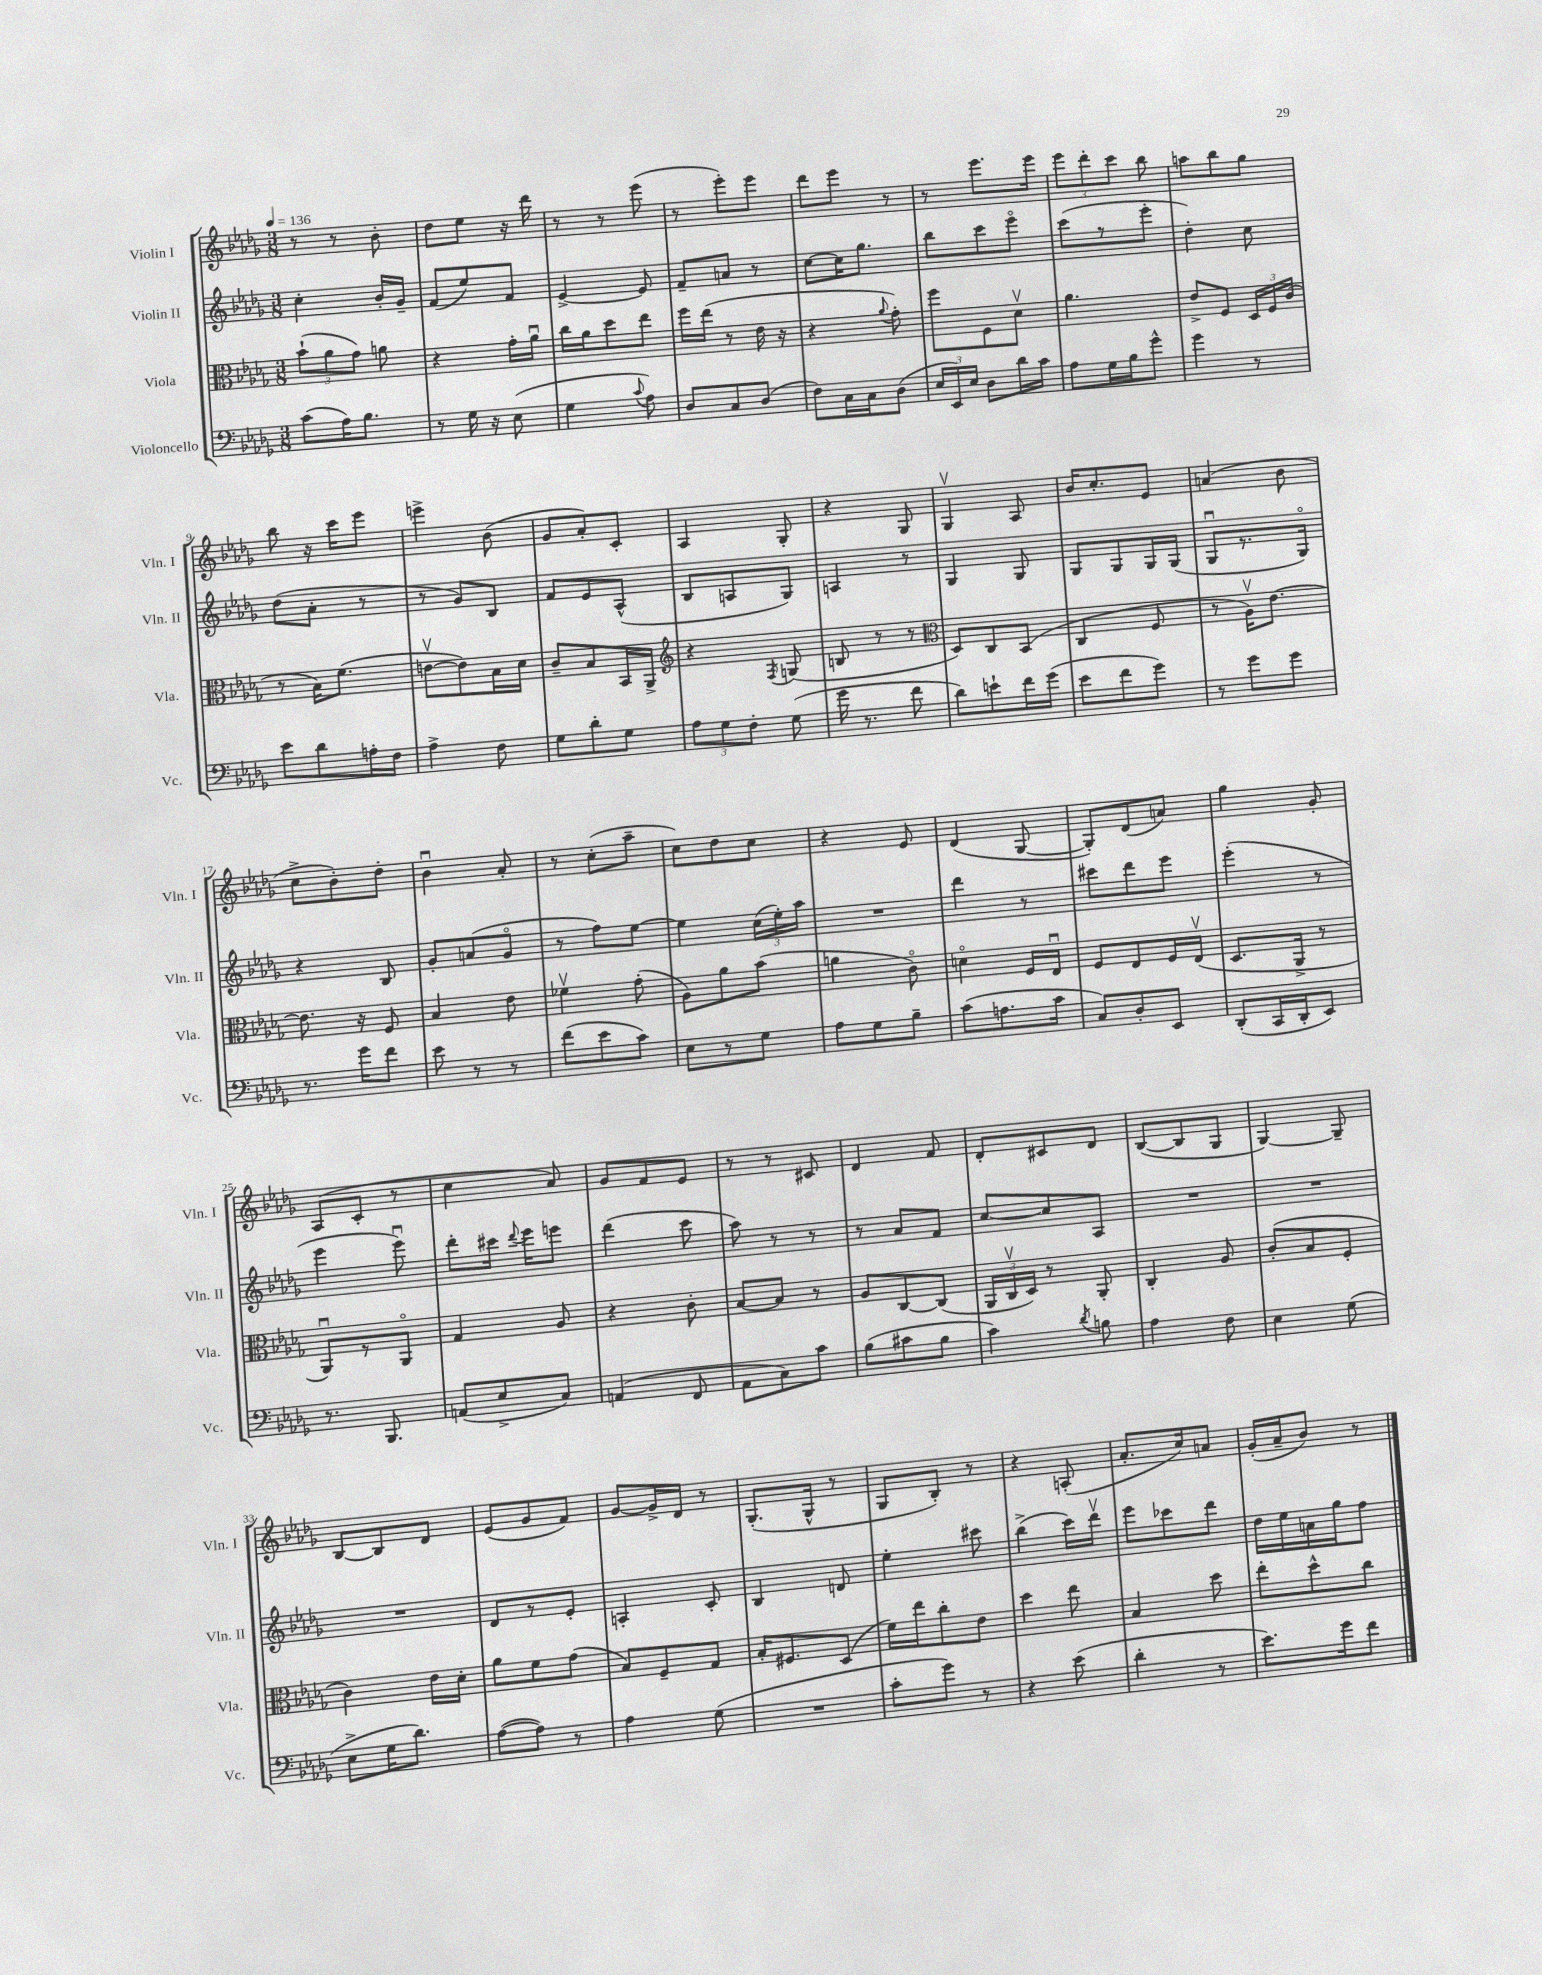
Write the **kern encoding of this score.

**kern	**kern	**kern	**kern
*part4	*part3	*part2	*part1
*staff4	*staff3	*staff2	*staff1
*I"Violoncello	*I"Viola	*I"Violin II	*I"Violin I
*I'Vc.	*I'Vla.	*I'Vln. II	*I'Vln. I
*clefF4	*clefC3	*clefG2	*clefG2
*k[b-e-a-d-g-]	*k[b-e-a-d-g-]	*k[b-e-a-d-g-]	*k[b-e-a-d-g-]
*M3/8	*M3/8	*M3/8	*M3/8
*MM136	*MM136	*MM136	*MM136
=1	=1	=1	=1
(8c\L	(12b-`\L	4cc'\	8r
.	12a-\	.	.
16A-\K)	.	.	8r
.	12g-\J)	.	.
8.B-\J	.	.	.
.	8an\	16b-'/LL	8b-'\
.	.	16g-~/JJ	.
=2	=2	=2	=2
8r	4r	(8f/L	8dd-\L
16G-\	.	8ee-/)	8ee-\J
16r	.	.	.
(8E-\	16g-'\LL	8f/J	16r
.	16a-u\JJ	.	16ddd-\
=3	=3	=3	=3
4G-\	16cc\LL	[4e-^/	8r
.	16a-\J	.	.
.	8dd-\	.	8r
8qqc/	.	.	.
8A-\)	8ee-\J	8e-/]	(8eee-\
=4	=4	=4	=4
8D-/L	16ff\LL	8f~/L	8r
.	(16ee-\JJ	.	.
8C/	8r	8an/J	8eee-'\L)
(8D-/J	16e-\	8r	8eee-\J
.	16r	.	.
=5	=5	=5	=5
8F\L)	4r	[8cc\L	8ddd-\L
16C\L	.	16cc\K]	8eee-\J
16C\J	.	8.gg-\J	.
.	8qqa-/	.	.
(8D-\J	8g-'\)	.	8r
=6	=6	=6	=6
24E-/LL	8ff\L	8bb-\L	8r
24EE-/)	.	.	.
24E-/JJ	.	.	.
8D-\L	8F\	8ccc\	8.eee-\L
16d-\L	8d-v\J	8eee-\J	.
16c\JJ	.	.	16eee-\Jk
=7	=7	=7	=7
8A-\L	4.a-\	(8ccc\L	12eee-\L
.	.	.	12ddd-'\
16G-\L	.	8r	.
.	.	.	12ccc\J
16B-\J	.	.	.
8g-^^\J	.	8eee-'\J	8bb-\
=8	=8	=8	=8
4g-\	8e-^/L	4dd-'\)	8aan\L
.	8F/J	.	8bb-\
8r	24D-/LL	8cc\	8gg-\J
.	24F/	.	.
.	(24c/JJ	.	.
!!LO:LB:g=z
=9	=9	=9	=9
8e-\L	8r	(8dd-\L	8bb-\
8d-\	16B-\KL)	8a-'\J	16r
.	(8.f\J	.	16ccc\KL
16An'\L	.	8r	8eee-\J
16F\JJ	.	.	.
=10	=10	=10	=10
4A-^\	[8env\L	8r	4eeen^\
.	8e\])	8g-/L)	.
8F\	16B-\L	8B-/J	(8b-\
.	16d-\JJ	.	.
=11	=11	=11	=11
8G-\L	8c~/L	8f/L	8g-/L
8d-'\	8B-/	8e-/	8a-'/)
8G-\J	16BB-/L	(8A-^^/J	8c'/J
.	16AA-^/JJ	.	.
=12	=12	=12	=12
*	*clefG2	*	*
12A-\L	4r	8B-/L	4A-/
12G-\	.	.	.
.	.	8An/	.
12F'\J	.	.	.
.	8qF/	.	.
(8G-\	(8Gn/	8G-/J)	8G-'/
=13	=13	=13	=13
16g-\	8Bn/	4An/	4r
8.r	.	.	.
.	8r	.	.
8f\	8r	8r	8G-/
=14	=14	=14	=14
*	*clefC3	*	*
8d-\L)	8D-/L)	4G-/	4G-v/
8en`\	8C/	.	.
16f\L	(8BB-/J	8G-/	8A-/
(16g-\JJ	.	.	.
=15	=15	=15	=15
8e-\L	4C/	8G-/L	16b-/KL
.	.	.	8.cc'/
8f\	.	8G-/	.
8g-\J)	8F/	16G-/L	8e-/J
.	.	(16G-/JJ	.
=16	=16	=16	=16
8r	8r	8G-u/L	(4an/
8g-\L	16A-v\KL)	8.r	.
.	[8.e-\J	.	.
8g-\J	.	.	8b-\
.	.	16G-/Jk)	.
!!LO:LB:g=z
=17	=17	=17	=17
8.r	8.e-\]	4r	8cc^\L
.	.	.	8b-'\)
16g-\KL	16r	.	.
8f\J	8F/	8B-/	8dd-'\J
=18	=18	=18	=18
8e-\	4B-/	8g-'/L	4b-u\
8r	.	(8an/	.
8r	8e-\	8g-/J	8a-'/
=19	=19	=19	=19
(8f\L	4f-Xv\	8r	8r
8e-\	.	8ff\L)	(8cc'\L
8c\J)	(8g-'\	[8ee-\J	8aa-~\J
=20	=20	=20	=20
8E-\L	8A-\L)	4ee-\]	8cc\L)
8r	8a-\	.	8dd-\
8G-\J	(8b-\J	(24cc\LL	8cc\J
.	.	24ee-'\)	.
.	.	24aa-\JJ	.
=21	=21	=21	=21
8A-\L	4an\	4.r	4r
8G-\	.	.	.
8B-~\J	8c\)	.	8e-/
=22	=22	=22	=22
(8c\L	4dn\	4ddd-\	(4d-/
8.An\	.	.	.
.	16F/LL	8r	[8G-/
16c\Jk	16E-u/JJ	.	.
=23	=23	=23	=23
8C/L)	8F/L	8ccc#X\L	8G-'/L])
8D-'/	8E-/	8ddd-\	(8d-/
8EE-/J	16F/L	8eee-\J	8an/J)
.	(16E-v/JJ	.	.
=24	=24	=24	=24
(8DD-'/L	8.D-/L	(4eee-'\	4gg-\
16CC/L	.	.	.
16DD-'/J	16AA-^/Jk	.	.
8EE-/J)	8r	8r	8g-'/
!!LO:LB:g=z
=25	=25	=25	=25
8.r	8AA-u/L)	4eee-\	(8A-/L
.	8r	.	8c'/J
8.BBB-/	.	.	.
.	8AA-/J	8eee-u\)	8r
=26	=26	=26	=26
(8AAn/L	4G-/	8ddd-'\L	4cc\
8E-^/	.	16ccc#X\Jk	.
.	.	8qqddd-/	.
.	.	16eee-\KL	.
8C/J)	8A-/	8eeen\J	8a-/)
=27	=27	=27	=27
(4AAn/	4r	(4ddd-\	8g-/L
.	.	.	8f/
8FF/	8c'\	8ccc\	8e-/J
=28	=28	=28	=28
8AA-\L	[8B-/L	8aa-\)	8r
8C\)	8B-/J]	8r	8r
8c\J	8r	8r	8c#X/
=29	=29	=29	=29
(8B-\L	8A-/L	8r	4d-/
8c#X\	[8C/	8a-/L	.
8B-\J	(8C/J]	8f/J	8f/
=30	=30	=30	=30
4c\)	24AA-/LL	[8cc/L	8d-'/L
.	24Cv/	.	.
.	24D-/JJ)	.	.
.	8r	8cc/]	8c#X/
8qd-/	.	.	.
8Bn\	8AA-'/	8A-/J	8d-/J
=31	=31	=31	=31
4A-\	4C'/	4.r	([8B-/L
.	.	.	8B-/]
8F\	8A-/	.	8G-/J
=32	=32	=32	=32
4E-\	(8c'/L	4.r	[4G-/)
.	8B-/	.	.
(8G-\	8F'/J	.	8G-~/]
!!LO:LB:g=z
=33	=33	=33	=33
8E-^\L	4c\)	4.r	[8B-/L
16G-\K	.	.	8B-/]
8.d-\J)	.	.	.
.	16e-\LL	.	8d-/J
.	16d-'\JJ	.	.
=34	=34	=34	=34
([8A-\L	8a-\L	8d-/L	(8e-/L
8A-\J])	8f\	8r	8g-/
8r	(8g-\J	8e-'/J	8f/J)
=35	=35	=35	=35
4A-\	8B-/L)	4An'/	[8g-/L
.	8F~/	.	16g-^/L]
.	.	.	16d-/JJ
(8G-\	8G-/J	8c'/	8r
=36	=36	=36	=36
4.r	16B-'/KL	4B-/	(8.G-'/L
.	8.F#X/	.	.
.	.	.	16G-^^/Jk
.	(8D-/J	8dn/	8r
=37	=37	=37	=37
8c'\L	16f\LL)	4ee-'\	8G-/L
.	16ee-\J	.	.
8g-\J)	8cc'\	.	8B-'/J)
8r	8e-\J	8ccc#X\	8r
=38	=38	=38	=38
4r	4dd-\	(4bb-^\	4r
(8e-\	8ee-\	16ccc\LL)	(8An'/
.	.	16ddd-v\JJ	.
=39	=39	=39	=39
4d-'\	4B-/	8eee-\L	8.a-'/L
.	.	8ccc-X\	.
.	.	.	16cc/k)
8r	8dd-\	8ddd-\J	8an/J
=40	=40	=40	=40
8.e-\L)	8ee-'\L	16dd-\LL	(16g-'/LL
.	.	16ee-\	16a-~/J
.	8dd-^^\	16an\	8b-/J)
16g-\k	.	16gg-\J	.
8f\J	8cc\J	8ff\J	8r
==	==	==	==
*-	*-	*-	*-
